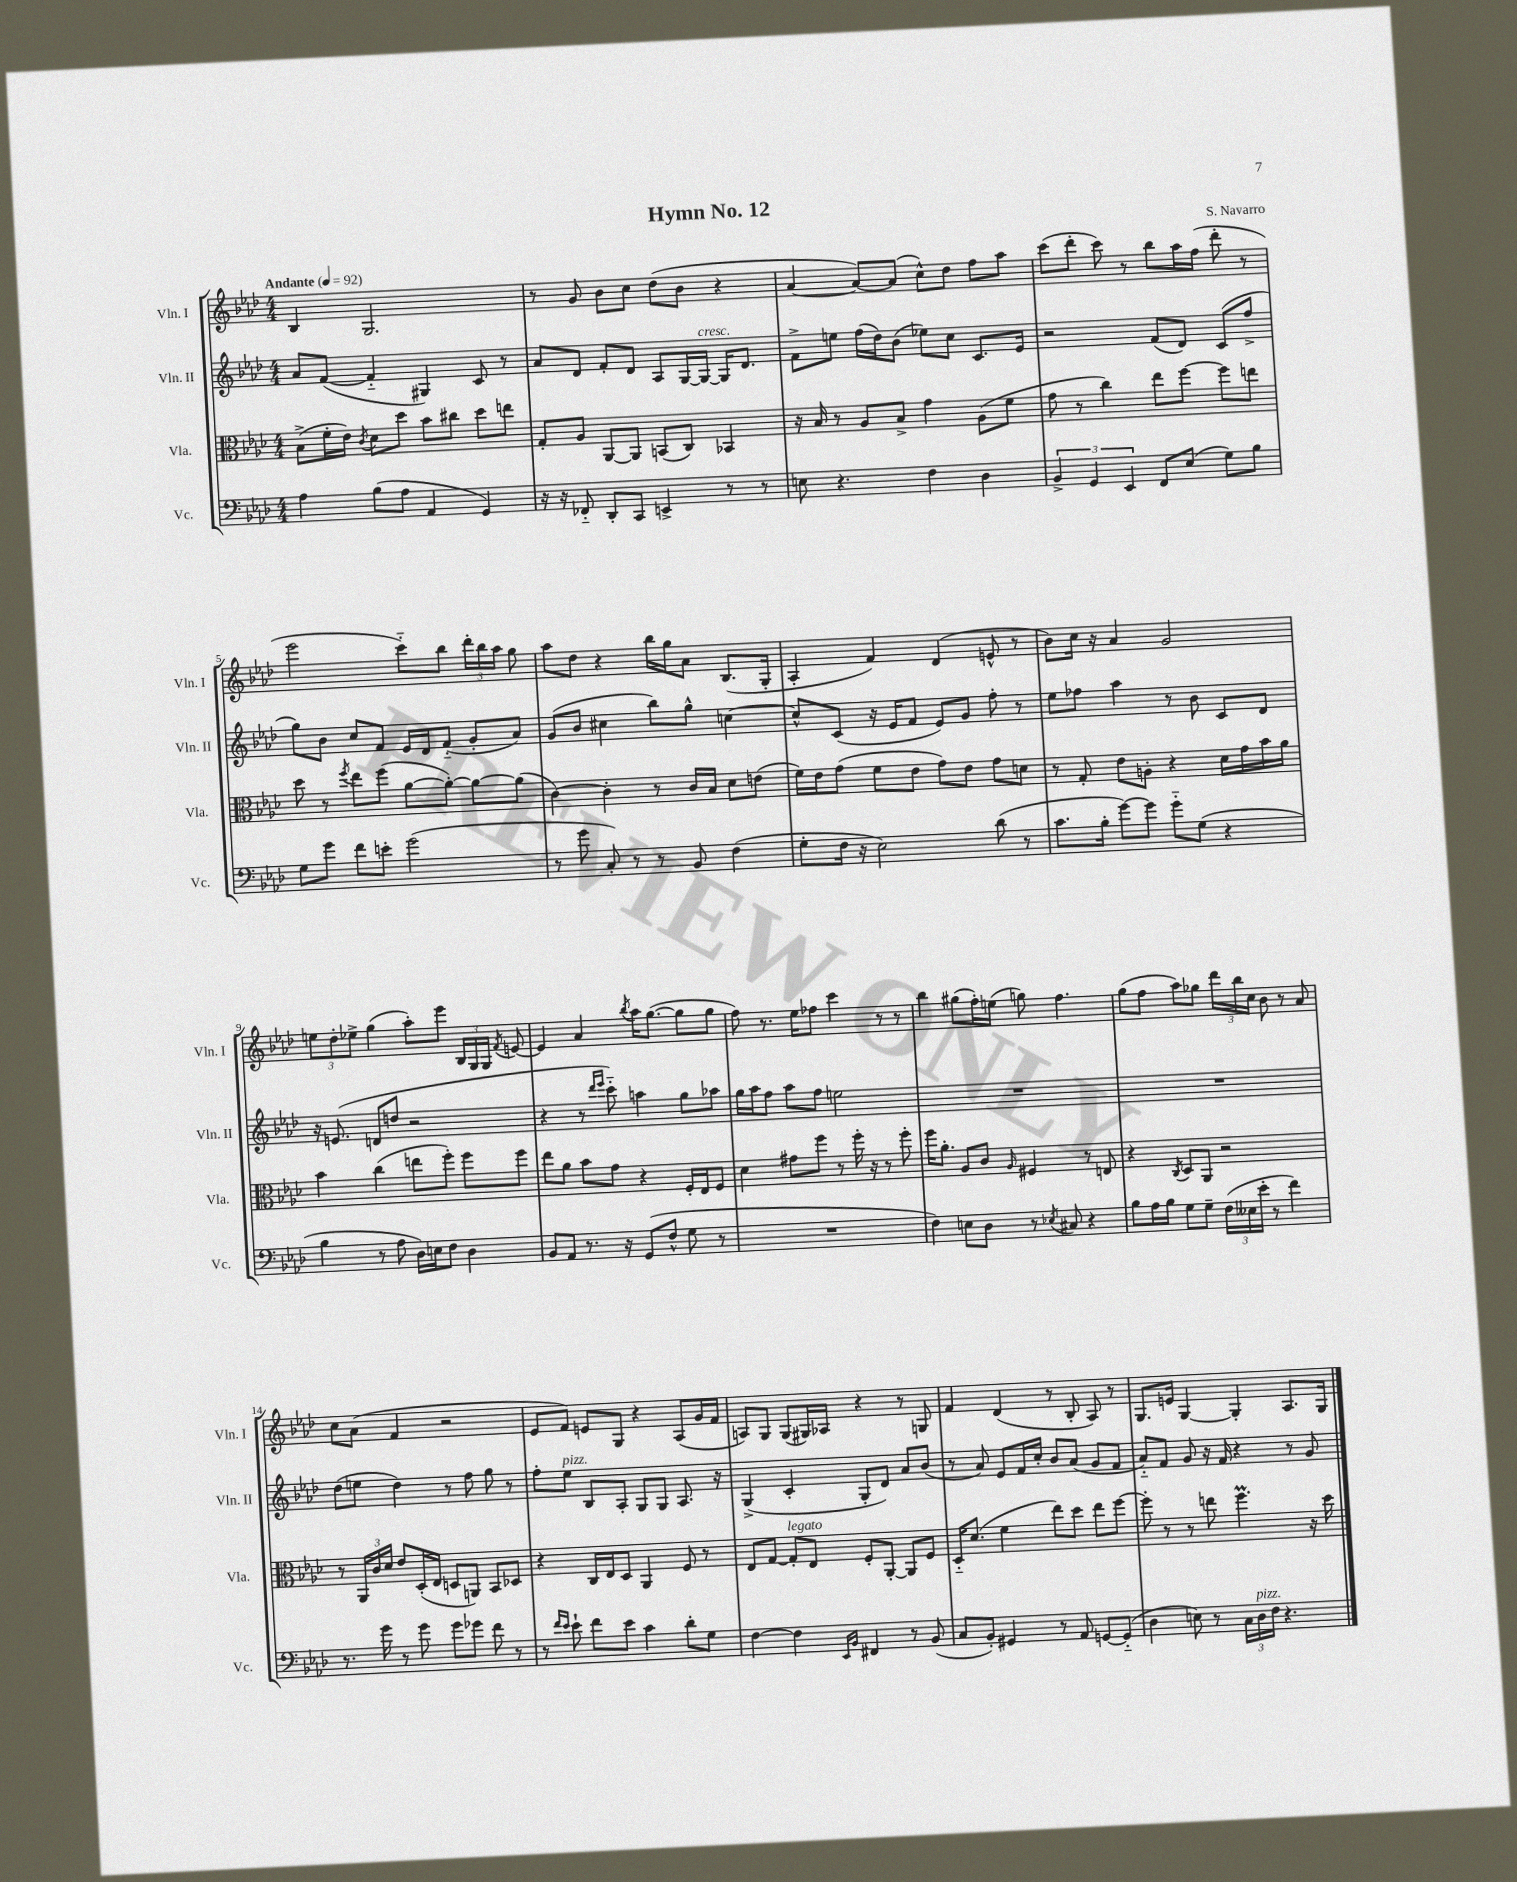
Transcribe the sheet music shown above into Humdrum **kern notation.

**kern	**kern	**kern	**kern
*part4	*part3	*part2	*part1
*staff4	*staff3	*staff2	*staff1
*I"Vc.	*I"Vla.	*I"Vln. II	*I"Vln. I
*I'Vc.	*I'Vla.	*I'Vln. II	*I'Vln. I
*clefF4	*clefC3	*clefG2	*clefG2
*k[b-e-a-d-]	*k[b-e-a-d-]	*k[b-e-a-d-]	*k[b-e-a-d-]
*M4/4	*M4/4	*M4/4	*M4/4
*MM92	*MM92	*MM92	*MM92
=1	=1	=1	=1
!	!	!	!LO:TX:a:B:t=Andante
4A-\	(8B-^\L	8a-/L	4B-/
.	16f'\L	([8f/J	.
.	16e-\JJ)	.	.
.	8qc/	.	.
(8B-\L	8d-\L	4f/]	2.G/
8A-\J	8dd-\J	.	.
4AA-/	8b-\L	4G#X/)	.
.	8cc#X\J	.	.
4GG/)	8dd-\L	8c/	.
.	8een\J	8r	.
=2	=2	=2	=2
16r	8G'/L	8a-/L	8r
16r	.	.	.
8FF-X/	8A-/J	8d-/J	8g/
8DD-'/L	[8AA-/L	8f'/L	8b-\L
8CC/J	8AA-/J]	8d-/J	8cc\J
4EEn^/	(8BBn/L	8A-/L	(8dd-\L
.	8C/J)	[16G/L	8b-\J
!	!	!LO:TX:a:i:t=cresc.	!
.	.	16G/JJ_	.
8r	4BB-X/	16G/KL]	4r
.	.	8.d-/J	.
8r	.	.	.
=3	=3	=3	=3
8En\	16r	8f^\L	[4a-/
.	16B-/	.	.
4.r	8r	8een\J	.
.	8A-/L	(16ff\LL	8a-/L_)
.	.	16dd-\J)	.
.	8B-^/J	(8b-\J	(8a-/J]
4F\	4g\	8ee-X\L)	8cc^^\L)
.	.	8cc\J	8dd-\J
4D-\	(8A-\L	8.c/L	8ff\L
.	8f\J	.	8aa-\J
.	.	16e-/Jk	.
=4	=4	=4	=4
6BB-^/	8g\	2r	(8ccc\L
.	8r	.	8ddd-'\J
6GG/	.	.	.
.	4cc\)	.	8ccc\)
6EE-/	.	.	.
.	.	.	8r
8FF/L	8ee-\L	(8f/L	8bb-\L
(8E-/J	[8ff\J	8d-/J)	16aa-\L
.	.	.	(16ff\JJ
8G\L)	8ff\L]	(8c/L	8ddd-'\
8B-\J	8een\J	8ff^/J	8r
!!LO:LB:g=z
=5	=5	=5	=5
8G\L	8dd-\	8gg\L)	2eee-\
8g\J	8r	8b-\J	.
.	8qff/	.	.
8f\L	8ee-\L	8cc/L	.
8en'\J	(8ff\J	8f/J	.
(2g\	[8a-\L	16e-/LL	8ccc\L)
.	.	16d-/J	.
.	8a-'\J_)	(8f/J	8bb-\J
.	8a-\L_	8g'/L	24ddd-'\LL
.	.	.	24bb-\
.	.	.	24aa-\JJ
.	(8a-\J]	8a-/J)	8gg\
=6	=6	=6	=6
8r	[4c\)	(8g/L	8aa-\L
8g\	.	8b-/J	8dd-\J
8C'/)	4c'\]	4cc#X\	4r
8r	.	.	.
8r	8r	8bb-\L)	16bb-\LL
.	.	.	16gg\J
8BB-/	16c/LL	8gg^^\J	8a-\J
.	16B-/JJ	.	.
(4F\	8d-\L	[4ccn\	(8.B-/L
.	(8en\J	.	.
.	.	.	16G'/Jk
=7	=7	=7	=7
8G'\L	16f\LL)	8cc^^/L]	4A-'/
.	16e-\J	.	.
16F\Jk	(8g\J	(8c/J	.
16r	.	.	.
2E-\)	8f\L	16r	4f/)
.	.	16e-/KL	.
.	8e-\J	8f/J	.
.	8g\L)	8e-/L)	(4d-/
.	8e-\J	8g/J	.
(8d-\	8g\L	8ff'\	8en^^/
8r	8dn\J	8r	8r
=8	=8	=8	=8
8.c\L	8r	8ee-\L	8b-\L)
.	8G'/	8ff-X\J	16cc\Jk
16B-'\Jk	.	.	16r
[8g\L)	8e-\L	4aa-\	4a-/
8g\J]	8An'\J	.	.
8g\L	4r	8r	2g/
(8G\J	.	8b-\	.
4r	16d-\LL	8c/L	.
.	16g\	.	.
.	16b-\	8d-/J	.
.	16a-\JJ	.	.
!!LO:LB:g=z
=9	=9	=9	=9
4B-\	4b-\	16r	12een\L
.	.	(8.en/	.
.	.	.	12dd-'\
.	.	.	12ee-X^\J
8r	(4cc\	8dn/L	(4gg\
8A-\	.	8ddn/J	.
16D-\LL)	8een\L	2r	8aa-'\L)
16En\J	.	.	.
8F\J	8ff'\J)	.	8eee-\J
4D-\	8ff\L	.	24B-/LL
.	.	.	24G/
.	.	.	24G/JJ
.	.	.	8qf/
.	8ff\J	.	[8en/
=10	=10	=10	=10
8BB-/L	8ee-\L	4r	4e/]
8AA-/J	8a-\J	.	.
8.r	8b-\L	8r	4a-/
.	.	16qqddd-/LL	.
.	.	16qqeee-/JJ	.
.	8g\J	8ccc\)	.
16r	.	.	.
.	.	.	8qbb-/
(8GG/L	4r	4aan\	16aa-\KL
.	.	.	([8.gg\J
8F^^/J	.	.	.
8G\	16F'/LL	8gg\L	8gg\L]
.	16E-/J	.	.
8r	8F/J	8aa-X\J	8gg\J
=11	=11	=11	=11
1r	4d-\	16gg\LL	8ff\)
.	.	16aa-\J	.
.	.	8ff\J	8.r
.	8g#X\L	8aa-\L	.
.	.	.	16ee-\KL
.	8ff\J	8ff\J	8ff-X\J
.	8r	2een\	4ccc\
.	16ff'\	.	.
.	16r	.	.
.	8r	.	8r
.	8ff'\	.	8r
=12	=12	=12	=12
4F\)	16ff\KL	1r	4bb-\
.	8.a-'\J	.	.
8En\L	8A-/L	.	(8gg#X\L
8D-\J	8c/J	.	16ff'\L)
.	.	.	(16een\JJ
.	16qqA-/	.	.
8r	4F#X/	.	8ggn\)
8qE-X/	.	.	.
8C#X/	.	.	4.ff\
4r	8r	.	.
.	8En/	.	.
=13	=13	=13	=13
8B-\L	4r	1r	(8gg\L
16A-\L	.	.	8ff\J
16B-\JJ	.	.	.
.	8qC/	.	.
8G\L	8D-/L	.	8aa-\L)
8G~\J	8AA-/J	.	8gg-X\J
(24F\LL	2r	.	24ddd-\LL
24E--X\	.	.	24bb-\
24e-'\JJ	.	.	24cc\JJ
8r	.	.	8b-\
4f\)	.	.	8r
.	.	.	8a-/
!!LO:LB:g=z
=14	=14	=14	=14
8.r	8r	(8dd-\L	8cc\L
.	24AA-/LL	8een\J	(8a-\J
.	24c/	.	.
16g\	.	.	.
.	24d-/JJ	.	.
8r	8e-/L	4dd-\)	4f/
8g\	(16D-'/L	.	.
.	16E-/JJ	.	.
8g\L	8Dn/L	8r	2r
8g-X\J	8AAn/J)	8ff\	.
8f\	8BB-/L	8gg\	.
8r	8D-X/J	8r	.
=15	=15	=15	=15
8r	4r	8ff'\L	8e-/L
16qqf/LL	.	.	.
16qqe-/JJ	.	.	.
!	!	!LO:TX:a:i:t=pizz.	!
8e-`\	.	8ee-\J	8f/J)
8f\L	16C/LL	8B-/L	8en/L
.	16E-/J	.	.
8e-\J	8D-/J	8A-'/J	8G/J
4c\	4AA-/	8G/L	4r
.	.	8G/J	.
8d-'\L	8F/	8.A-/	(8A-/L
8G\J	8r	.	16g/L
.	.	16r	16f/JJ
=16	=16	=16	=16
[4F\	8E-/L	(4G^/	8An/L)
.	[8G/J	.	8G/J
!	!LO:TX:a:i:t=legato	!	!
4F\]	8G'/L]	4c'/	(8G/L
.	8E-/J	.	16G#X/L)
.	.	.	16A-X/JJ
16qqEE-/LL	.	.	.
16qqBB-/JJ	.	.	.
4FF#X/	8F'/L	8G'/L	4r
.	[8AA-'/J	8d-/J)	.
8r	8AA-/L]	8a-/L	8r
(8BB-/	8F/J	(8b-/J	8Gn/
=17	=17	=17	=17
8C/L	16D-/KL	8r	4f/
.	(8.d-/J	.	.
8BB-'/J)	.	8a-/)	.
4GG#X/	4f\	8e-/L	(4d-/
.	.	16f/L	.
.	.	16cc'/JJ	.
8r	8ee-\L)	8b-/L	8r
8AA-/	8dd-\J	(8a-/J	8B-'/
[8GGn/L	8ee-\L	8g/L	8A-/)
(8GG/J]	[8ff\J	8f/J	8r
=18	=18	=18	=18
4D-\	8ff'\]	8a-/L)	8.G/L
.	8r	8f/J	.
.	.	.	16en/Jk
8En\)	8r	8g/	[4G/
8r	8een\	16r	.
.	.	16f/	.
24C\LL	4.ffM\	4r	4G'/]
!LO:TX:a:i:t=pizz.	!	!	!
24D-\	.	.	.
24F\JJ	.	.	.
4.r	.	.	.
.	.	8r	8.A-/L
.	16r	8g/	.
.	16dd-\	.	16G/Jk
==	==	==	==
*-	*-	*-	*-
